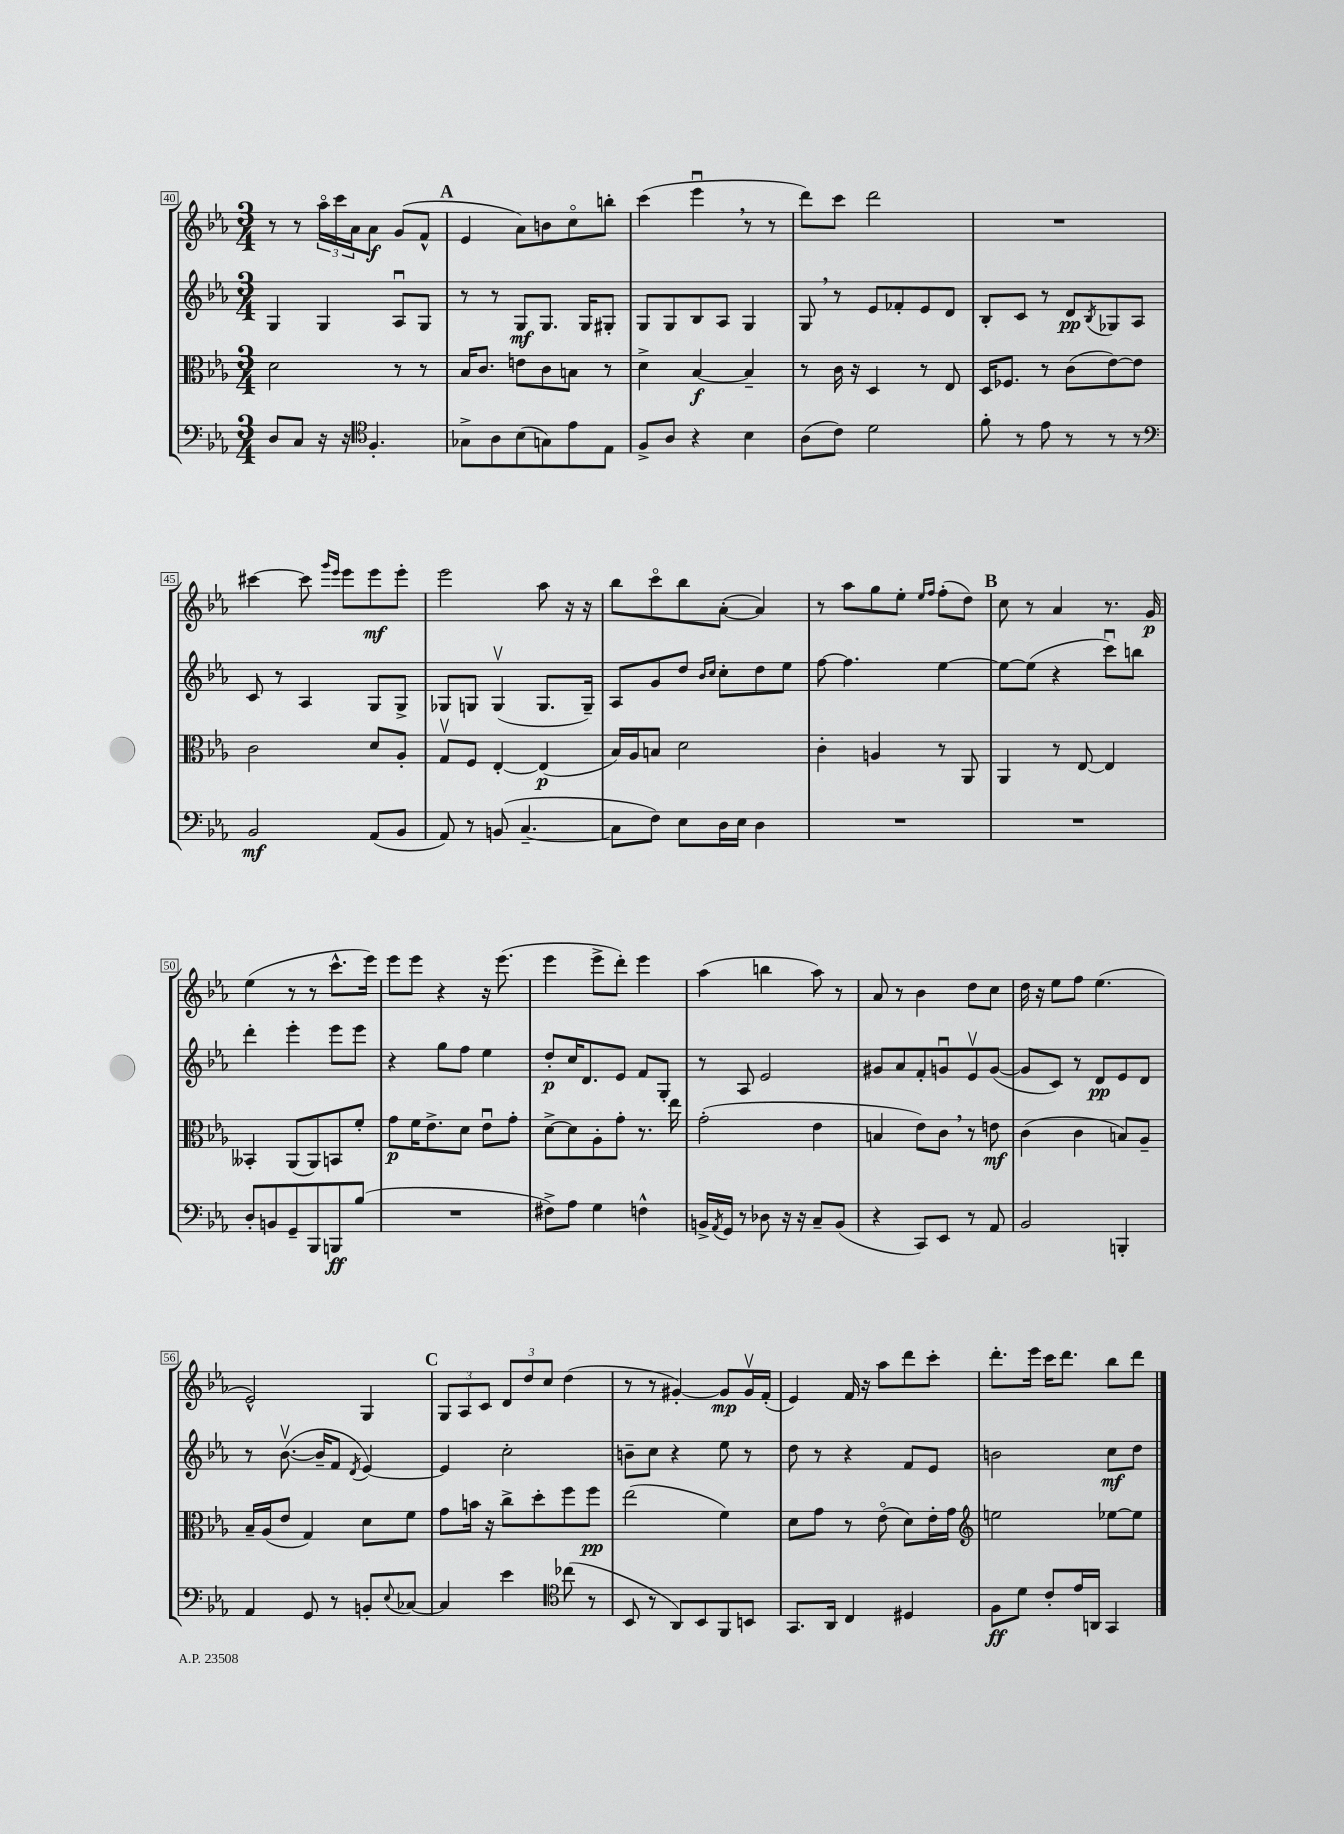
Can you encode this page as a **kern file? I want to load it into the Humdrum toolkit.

**kern	**kern	**kern	**kern
*staff4	*staff3	*staff2	*staff1
*clefF4	*clefC3	*clefG2	*clefG2
*k[b-e-a-]	*k[b-e-a-]	*k[b-e-a-]	*k[b-e-a-]
*M3/4	*M3/4	*M3/4	*M3/4
8D	2d	4G	8r
8C	.	.	8r
16r	.	4G	24aa-o
.	.	.	24ccc
16r	.	.	.
.	.	.	24a-
*clefC4	*	*	*
4.F'	.	.	8a-
.	8r	8A-u	(8g
.	8r	8G	8f^^
=	=	=	=
8G-^	16B-	8r	4e-
.	8.c	.	.
8A-	.	8r	.
(8B-	8e	8G	8a-)
8G)	8c	8.G	8b
8e-	8B	.	8cco
.	.	16G	.
8E-	8r	8G#'	8bb'
=	=	=	=
8F^	4d^	8G	(4ccc
8A-	.	8G	.
4r	[4B-	8B-	4eee-u
.	.	8A-	.
4B-	4B-~]	4G	8r
.	.	.	8r
=	=	=	=
(8A-	8r	8G	8ddd)
8c)	16c	8r	8ccc
.	16r	.	.
2d	4D	8e-	2ddd
.	.	8f-'	.
.	8r	8e-	.
.	8E-	8d	.
=	=	=	=
8f'	16D	8B-'	2.r
.	8.F-	.	.
8r	.	8c	.
8e-	8r	8r	.
8r	(8c	8d	.
.	.	8qB-	.
8r	[8e-)	8G-	.
8r	8e-]	8A-	.
=	=	=	=
*clefF4	*	*	*
2BB-	2c	8c	[4ccc#
.	.	8r	.
.	.	4A-	8ccc#]
.	.	.	16qqggg
.	.	.	16qqeee-
.	.	.	8eee-
(8AA-	8d	8G	8eee-
8BB-	8A-'	8G^	8eee-'
=	=	=	=
8AA-)	8Gv	8G-	2eee-
8r	8F	8G	.
(8BB	[4E-'	(4Gv	.
[4.C~	.	.	.
.	(4E-]	8.G	8aa-
.	.	.	16r
.	.	16G~)	16r
=	=	=	=
8C]	16B-)	8A-	8bb-
.	16A-	.	.
8F)	8B	8g	8ccco
8E-	2d	8dd	8bb-
.	.	16qqb-	.
.	.	16qqcc	.
16D	.	8cc'	([8a-'
16E-	.	.	.
4D	.	8dd	4a-])
.	.	8ee-	.
=	=	=	=
2.r	4c'	[8ff	8r
.	.	4.ff]	8aa-
.	4A	.	8gg
.	.	.	8ee-'
.	.	.	16qqee-
.	.	.	16qqff
.	8r	[4ee-	(8ff'
.	8AA-	.	8dd)
=	=	=	=
2.r	4AA-	8ee-_	8cc
.	.	(8ee-]	8r
.	8r	4r	4a-
.	[8E-	.	.
.	4E-]	8cccu)	8.r
.	.	8bb	.
.	.	.	16g
=	=	=	=
8D'	4BB--'	4ddd'	(4ee-
8BB	.	.	.
8GG~	(8AA-	4eee-'	8r
8BBB-	8AA-)	.	8r
8BBB	8BB	8eee-	8.ccc^^
(8B-	8f'	8eee-	.
.	.	.	16eee-)
=	=	=	=
2.r	8g	4r	8eee-
.	16f	.	8eee-
.	8.e-^	.	.
.	.	8gg	4r
.	8d	8ff	.
.	8e-u	4ee-	16r
.	.	.	(8.eee-
.	8g'	.	.
=	=	=	=
8F#^)	[8d^	8dd'	4eee-
8A-	8d]	16cc	.
.	.	8.d	.
4G	8A-'	.	8eee-^
.	8g'	8e-	8ddd')
4F^^	8.r	8f	4eee-
.	.	8G'	.
.	16ee-	.	.
=	=	=	=
16BB^	(2g'	8r	(4aa-
8qAA-	.	.	.
16GG	.	.	.
8r	.	8A-	.
8D-	.	2e-	4bb
16r	.	.	.
16r	.	.	.
8C~	4e-	.	8aa-)
(8BB	.	.	8r
=	=	=	=
4r	4B	8g#	8a-
.	.	8a-	8r
8CC)	8e-)	8f'	4b-
8EE-	8c	8gu	.
8r	8r	8e-v	8dd
8AA-	8e	([8g	8cc
=	=	=	=
2BB-	(4c	8g]	16dd
.	.	.	16r
.	.	8c)	8ee-
.	4c	8r	8ff
.	.	8d	(4.ee-
4BBB'	8B)	8e-	.
.	8A-~	8d	.
=	=	=	=
4AA-	16B-~	8r	2e-^^)
.	(16A-	.	.
.	8e-	([8.b-v	.
8GG	4G)	.	.
.	.	16b-~]	.
8r	.	8f	.
.	.	8qd	.
8BB'	8d	[4e-)	4G
8qqE-	.	.	.
[8C-	8f	.	.
=	=	=	=
4C-]	8g	4e-]	12G
.	.	.	12A-
.	16b	.	.
.	.	.	12c
.	16r	.	.
4e-	8cc^	2cc'	12d
.	.	.	12dd
.	8dd'	.	.
.	.	.	12cc
*clefC4	*	*	*
(8cc-	8ff	.	(4dd
8r	8ff	.	.
=	=	=	=
8BB-	(2ee-	8b~	8r
8r	.	8cc	8r
8AA-)	.	4r	[4g#')
8BB-	.	.	.
8FF	4f)	8ee-	8g#]
8BB	.	8r	16g#v
.	.	.	(16f'
=	=	=	=
8.GG	8d	8dd	4e-)
.	8g	8r	.
16AA-	.	.	.
4C	8r	4r	16f
.	.	.	16r
.	(8e-o	.	8aa-
4D#	8d)	8f	8ddd
.	16e-'	8e-	8ccc'
.	16g	.	.
=	=	=	=
*	*clefG2	*	*
8F	2ee	2b	8.ddd'
8d	.	.	.
.	.	.	16eee-
8c'	.	.	16ccc
.	.	.	8.ddd
16e-	.	.	.
16AA	.	.	.
4GG	[8ee-	8cc	8bb-
.	8ee-]	8dd	8ddd
==	==	==	==
*-	*-	*-	*-
